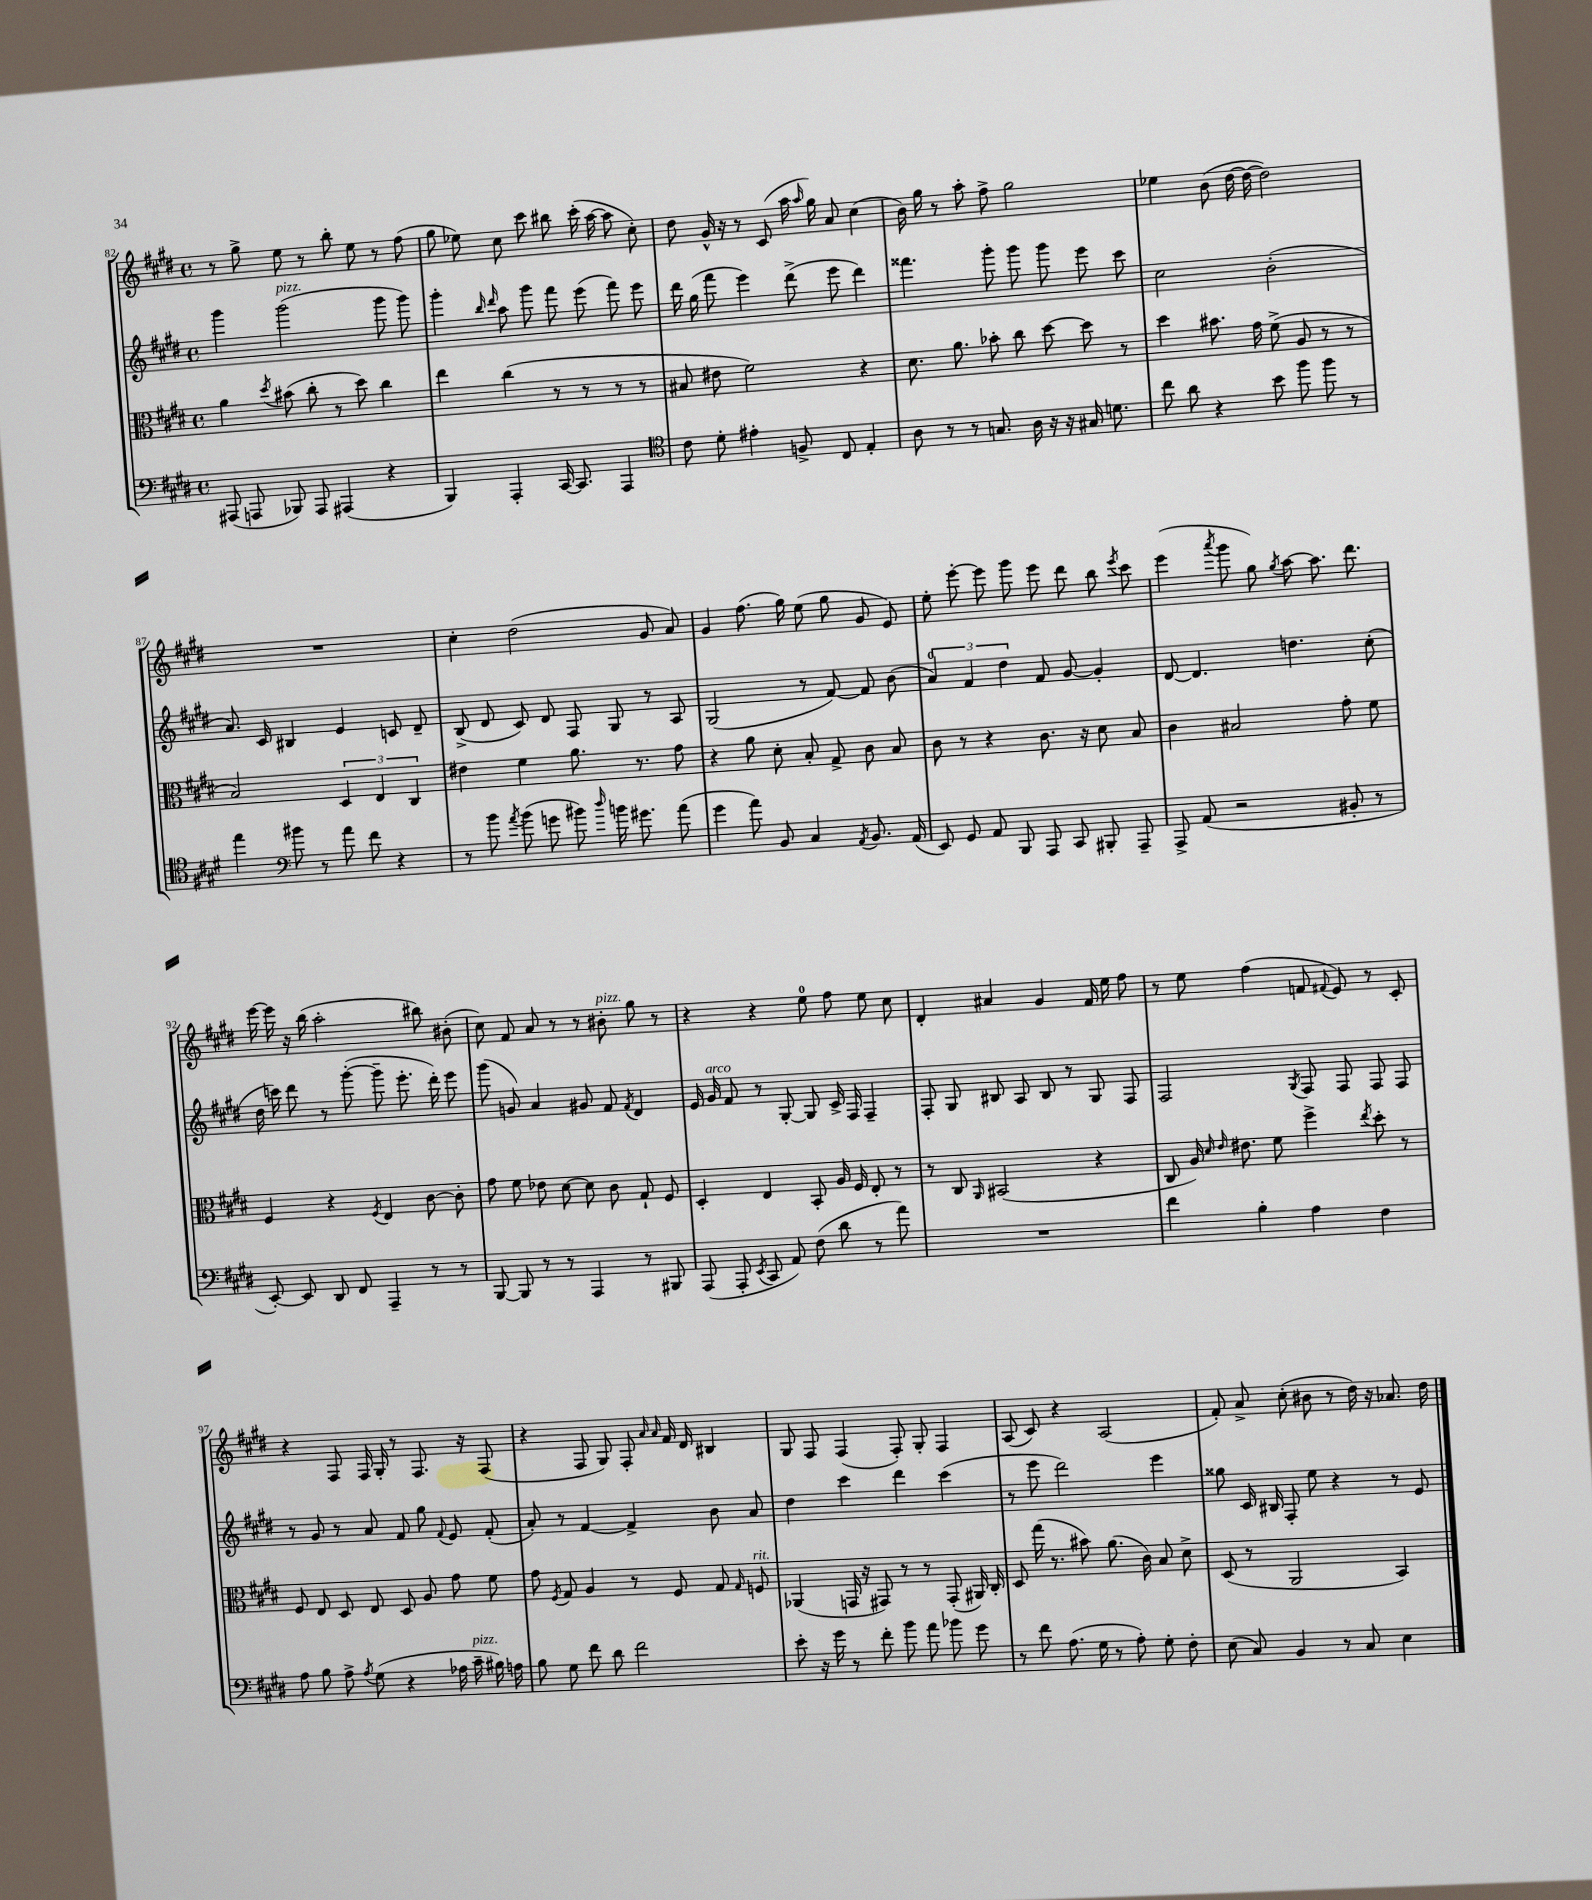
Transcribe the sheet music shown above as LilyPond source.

<<
\new StaffGroup <<
\new Staff = "s0" {
    \clef treble \key e \major \defaultTimeSignature \time 4/4
    \autoBeamOff r8 gis''8-> e''8 r8 b''8-. e''8 r8 fis''8( |
    gis''8 ees''8) cis''8 cis'''8 bis''8 cis'''16-.( a''16~ a''8 cis''8-.) |
    dis''8 gis'16-^ r16 r8 cis'8( a''16 \grace { a''16 } gis''16) a'8 cis''4( |
    b'16) gis''16 r8 a''8-. fis''8-> gis''2 |
    ees''4 b'8( dis''16~ dis''16~ dis''2) |
    R1 |
    cis''4-. dis''2( gis'8 a'8) |
    gis'4 fis''8.( gis''16) e''8( gis''8 gis'8 e'8) |
    e''8-. e'''8~-. e'''8 gis'''8 e'''8 dis'''8 b''8 \acciaccatura { e'''8 } cis'''8 |
    e'''4( \acciaccatura { a'''8 } gis'''8 gis''8) \acciaccatura { gis''8 } a''8~ a''8. dis'''8. |
    e'''16~ e'''16 r16 b''16( a''2-. bis''8) bis'8-.( |
    cis''8) fis'8 a'8 r8 r8 bis'8-.^\markup { \italic "pizz." } gis''8 r8 |
    r4 r4 e''8-0 fis''8 e''8 cis''8 |
    dis'4-. ais'4 gis'4 fis'16 e''16 fis''8 |
    r8 e''8 fis''4( f'8 \appoggiatura { fis'8 } e'8) r8 cis'8-. |
    r4 fis8 fis16 gis16-. r8 fis8. r16 fis8( |
    r4 fis8 gis8) fis8-. \grace { a'16 a'16 } fis'16 dis'16 bis4 |
    gis8 fis8 fis4( fis8-.) gis8-. fis4 |
    a8( cis'8) r4 a2( |
    fis'8-.) a'8-> cis''8-.( bis'8 r8 dis''16) r16 aes'8. dis''16 \bar "|." |
}
\new Staff = "s1" {
    \clef treble \key e \major \defaultTimeSignature \time 4/4
    \autoBeamOff gis'''4 gis'''2^\markup { \italic "pizz." }( gis'''8 gis'''8) |
    gis'''4-. \grace { b''16 dis'''16 } a''8 gis'''8 fis'''8 e'''8( fis'''8) e'''8 |
    dis'''16 gis''16( fis'''8 e'''4) dis'''8->( e'''8 dis'''4) |
    fisis'''4. gis'''8-. gis'''8 gis'''8 e'''8 cis'''8 |
    cis''2 b'2-.( |
    a'8.) cis'16 bis4 e'4 c'8 dis'8-- |
    b8->( dis'8 cis'8) dis'8 fis8 gis8 r8 a8 |
    gis2( r8 fis'8~) fis'8 b'8( |
    \tuplet 3/2 { a'4-0) fis'4 dis''4 } fis'8 gis'8~ gis'4-. |
    dis'8~ dis'4. d''4. cis''8-.( |
    dis''16 c'''16) dis'''8 r8 gis'''8~-.( gis'''8-- e'''8.-. dis'''16-.) e'''8 |
    gis'''8( g'8) a'4 gis'8 fis'8 \acciaccatura { fis'8 } dis'4 |
    e'16 gis'16^\markup { \italic "arco" } fis'8 r8 gis8~-. gis8 cis'16-> fis16 fis4-- |
    fis8-. gis8 bis8 a8 bis8 r8 gis8 fis8 |
    fis2 \acciaccatura { gis8 } fis8 fis8 fis8 fis8 |
    r8 gis'8 r8 a'8 fis'8 gis''8 \appoggiatura { fis'8 } e'8 fis'8-.( |
    a'8-.) r8 fis'4~ fis'4-> b'8 a'8 |
    dis''4 cis'''4 dis'''4 cis'''4( |
    r8 e'''8 dis'''2) e'''4 |
    gisis''8 cis'16 bis16 fis8-. e''8 r4 r8 e'8 \bar "|." |
}
\new Staff = "s2" {
    \clef alto \key e \major \defaultTimeSignature \time 4/4
    \autoBeamOff a'4 \acciaccatura { dis''8 } bis'8( cis''8-. r8 dis''8) cis''4 |
    e''4 cis''4( r8 r8 r8 r8 |
    bis8 eis'8 fis'2) r4 |
    dis'8. a'8. bes'8-. cis''8 dis''8~ dis''8 r8 |
    dis''4 bis'8. gis'16 fis'8->( a8 r8 r8 |
    b2) \tuplet 3/2 { dis4 e4 cis4 } |
    eis'4 fis'4 a'8. r8. gis'8 |
    r4 a'8 dis'8-. b8-. gis8-> cis'8 b8 |
    cis'8 r8 r4 cis'8. r16 dis'8 b8 |
    cis'4 bis2 gis'8-. fis'8 |
    fis4 r4 \acciaccatura { fis8 } e4 cis'8~ cis'8-. |
    gis'8 fis'8 ees'8 dis'8~ dis'8 cis'8 gis8-! fis8 |
    dis4-. e4 b,8-. a16 fis16 e8-. r8 |
    r8 cis8 \grace { a,16 } bis,2( r4 |
    cis8 a16) \grace { dis'16 e'16 } eis'8. fis'8 fis''4-> \acciaccatura { e''8 } dis''8-. r8 |
    fis8 e8 dis8 e8 dis8 a8 gis'8 fis'8 |
    gis'8 \acciaccatura { fis8 } gis8 a4 r8 fis8 gis8 \grace { gis16 } f8^\markup { \italic "rit." } |
    aes,4( g,16 r16 gis,8) r8 r8 gis,8-.( ais,16) cis16-. |
    dis8 gis''16( r8. bis'8) a'8.( cis'16) b8 dis'8-> |
    dis8( r8 a,2 b,4) \bar "|." |
}
\new Staff = "s3" {
    \clef bass \key e \major \defaultTimeSignature \time 4/4
    \autoBeamOff ais,,8( a,,8 bes,,8) a,,8 ais,,4( r4 |
    b,,4) a,,4-. cis,16~ cis,8. a,,4 |
    \clef tenor cis'8 dis'8-. eis'4-. f8-> cis8 e4-. |
    a8 r8 r8 g8. a16 r16 r16 gis16 d'8. |
    cis''8 a'8 r4 b'8 fis''8 fis''8 r8 |
    e''4 \clef bass bis'8 r8 a'8 fis'8 r4 |
    r8 b'8 \acciaccatura { a'8 } b'8( g'8 bis'8) \grace { dis''16 } b'16 gis'8. a'8( |
    gis'4 a'8) b,8 cis4 \acciaccatura { a,8 } b,8. a,16( |
    e,8) gis,8 a,8 b,,8 a,,8 cis,8 bis,,8-. a,,8-- |
    a,,8-> a,8( r2 bis,8-. r8 |
    e,8~-.) e,8 dis,8 fis,8 a,,4-- r8 r8 |
    b,,8~ b,,8 r8 r8 a,,4 r8 bis,,8 |
    a,,8( a,,8-. \acciaccatura { e,8 } cis,8 a,8) fis8( dis'8 r8 a'8) |
    R1 |
    fis'4 b4-. a4 fis4 |
    a8 b8 a8-> \acciaccatura { a8 } gis8( r4 aes16 cis'16--^\markup { \italic "pizz." } bis16) a16 |
    b8 gis8 fis'8 dis'8 fis'2 |
    e'8-. r16 gis'16 r8 fis'8-. b'8 a'8 bes'8 gis'8 |
    r8 fis'8 a8.( gis16 r8 a8-.) gis8-. fis8-. |
    e8( cis8) b,4 r8 cis8 e4 \bar "|." |
}
>>
>>
\layout { \context { \Score currentBarNumber = #82 } }
